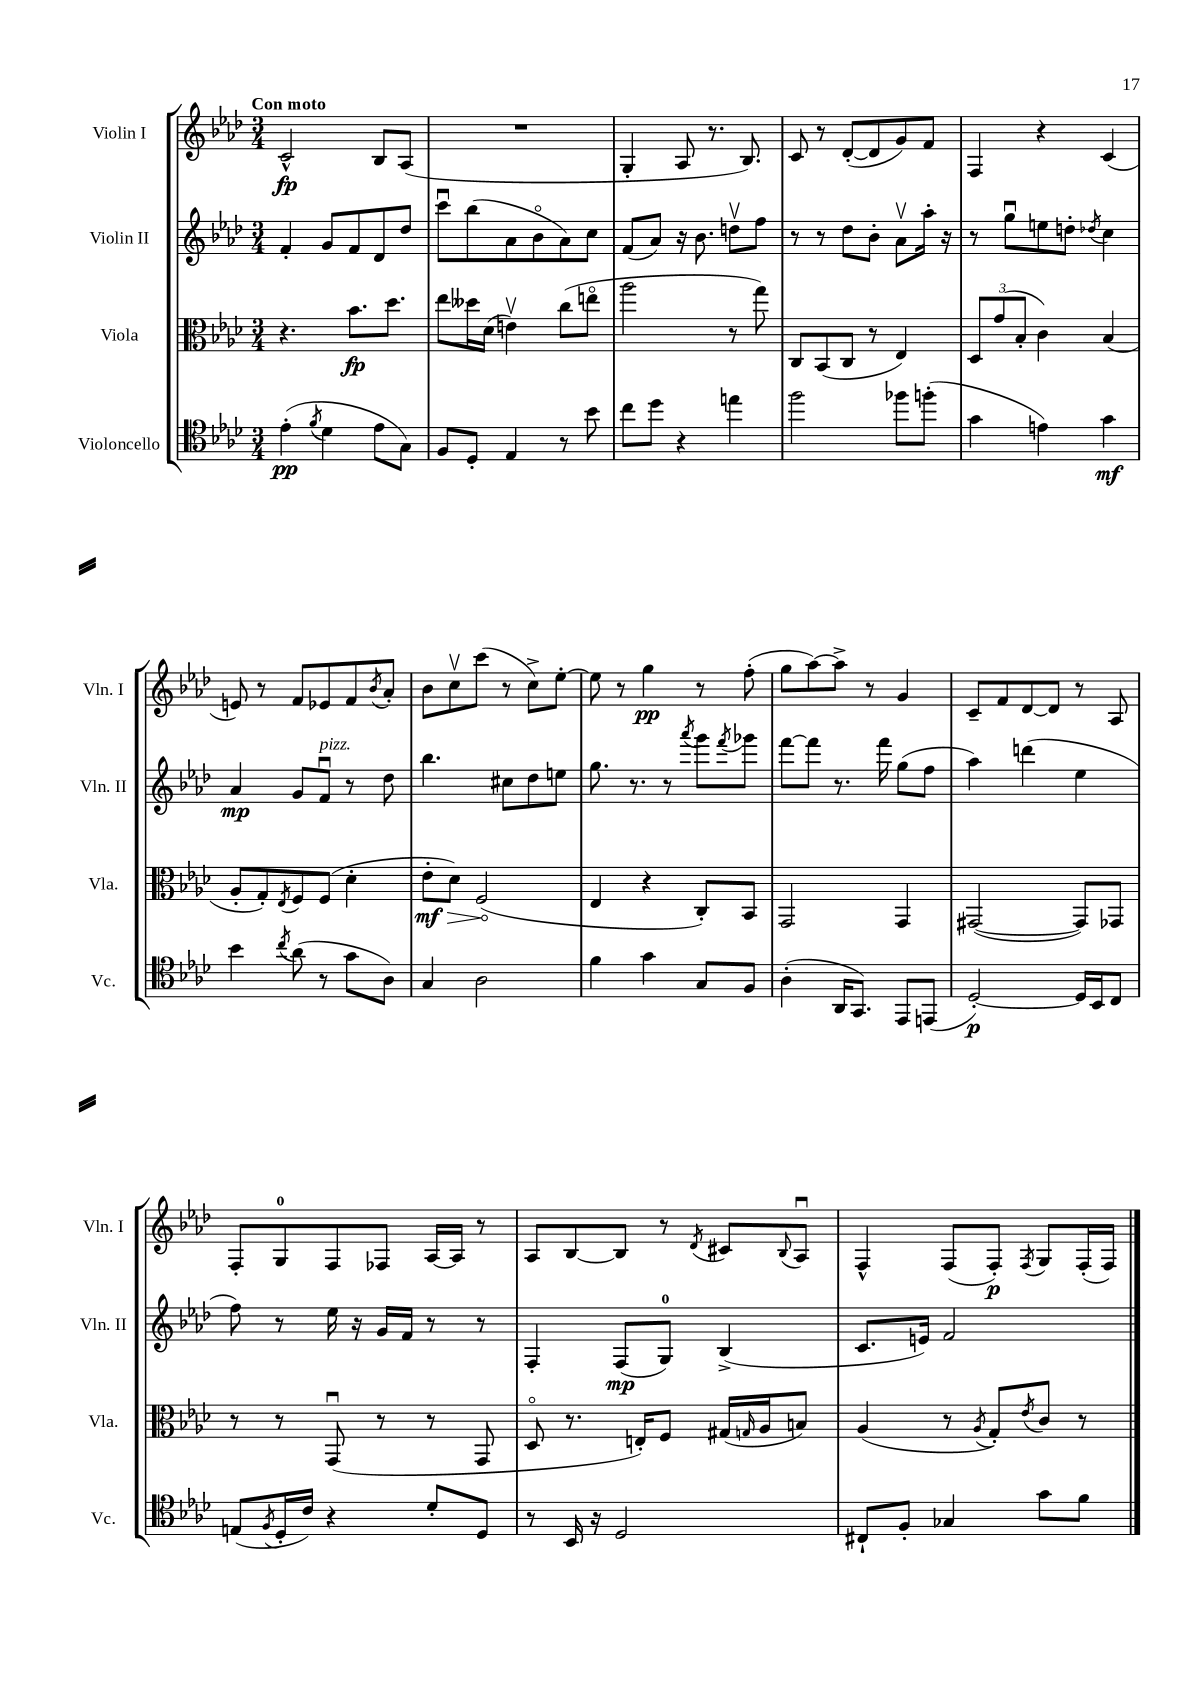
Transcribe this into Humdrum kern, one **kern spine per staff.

**kern	**kern	**kern	**kern
*staff4	*staff3	*staff2	*staff1
*clefC4	*clefC3	*clefG2	*clefG2
*k[b-e-a-d-]	*k[b-e-a-d-]	*k[b-e-a-d-]	*k[b-e-a-d-]
*M3/4	*M3/4	*M3/4	*M3/4
(4e-'	4.r	4f'	2c^^
8qf	.	.	.
4d-	.	8g	.
.	8.b-	8f	.
8e-	.	8d-	8B-
.	8.dd-	.	.
8G)	.	8dd-	(8A-
=	=	=	=
8F	8ee-	8cccu	2.r
8D-'	16dd--	(8bb-	.
.	(16d-	.	.
4E-	4ev)	8a-	.
.	.	8b-o	.
8r	(8cc	8a-)	.
8b-	8eeo	8cc	.
=	=	=	=
8cc	2aa-	(8f	4G'
8dd-	.	8a-)	.
4r	.	16r	8A-
.	.	8.b-	.
.	.	.	8.r
4ee	8r	8ddv	.
.	.	.	8.B-)
.	8gg)	8ff	.
=	=	=	=
2ff	8C	8r	8c
.	(8BB-	8r	8r
.	8C	8dd-	([8d-'
.	8r	8b-'	8d-]
8ff-	4E-)	8a-v	8g)
(8ff'	.	16aa-'	8f
.	.	16r	.
=	=	=	=
4g	12D-	8r	4F
.	(12g	.	.
.	.	8ggu	.
.	12B-'	.	.
4e)	4c)	8ee	4r
.	.	8dd'	.
.	.	8qdd-	.
4g	(4B-	4cc	(4c
=	=	=	=
4b-	8A-'	4a-	8e)
.	8G')	.	8r
8qcc	8qE-	.	.
(8a-	8F	8g	8f
8r	(8F	8fu	8e-
8g	4d-'	8r	8f
.	.	.	8qb-
8A-)	.	8dd-	8a-'
=	=	=	=
4G	8e-'	4.bb-	8b-
.	8d-)	.	8ccv
2A-	(2F	.	(8ccc
.	.	8cc#	8r
.	.	8dd-	8cc^)
.	.	8ee	[8ee-'
=	=	=	=
4f	4E-	8.gg	8ee-]
.	.	.	8r
.	.	8.r	.
4g	4r	.	4gg
.	.	8r	.
.	.	8qaaa-	.
8G	8C')	8ggg	8r
.	.	8qfff	.
8F	8BB-	8ggg-	(8ff'
=	=	=	=
(4A-'	2GG	[8fff	8gg
.	.	8fff]	[8aa-)
16AA-	.	8.r	8aa-^]
8.GG)	.	.	.
.	.	.	8r
.	.	16fff	.
8EE-	4GG	(8gg	4g
(8EE	.	8ff	.
=	=	=	=
[2D-')	([2GG#	4aa-)	8c~
.	.	.	8f
.	.	(4ddd	[8d-
.	.	.	8d-]
16D-]	8GG#])	4ee-	8r
16BB-	.	.	.
8C	8GG-	.	8A-
=	=	=	=
(8E	8r	8ff)	8F'
8qF	.	.	.
16D-'	8r	8r	8G
16c)	.	.	.
4r	(8GGu	16ee-	8F
.	.	16r	.
.	8r	16g	8F-
.	.	16f	.
8d-'	8r	8r	[16A-
.	.	.	16A-]
8D-	8GG	8r	8r
=	=	=	=
8r	8D-o	4F'	8A-
16BB-	8.r	.	[8B-
16r	.	.	.
2D-	.	(8F	8B-]
.	16E')	.	.
.	8F	8G)	8r
.	.	.	8qd-
.	(16G#	(4B-^	8c#
.	16qqG	.	.
.	16A-	.	.
.	.	.	8qqB-
.	8B)	.	8A-u
=	=	=	=
8C#`	(4A-	8.c	4F^^
8F'	.	.	.
.	.	16e)	.
4G-	8r	2f	(8F
.	8qA-	.	.
.	8G')	.	8F')
.	8qe-	.	8qF
8g	8c	.	8G
8f	8r	.	(16F'
.	.	.	16F)
==	==	==	==
*-	*-	*-	*-
